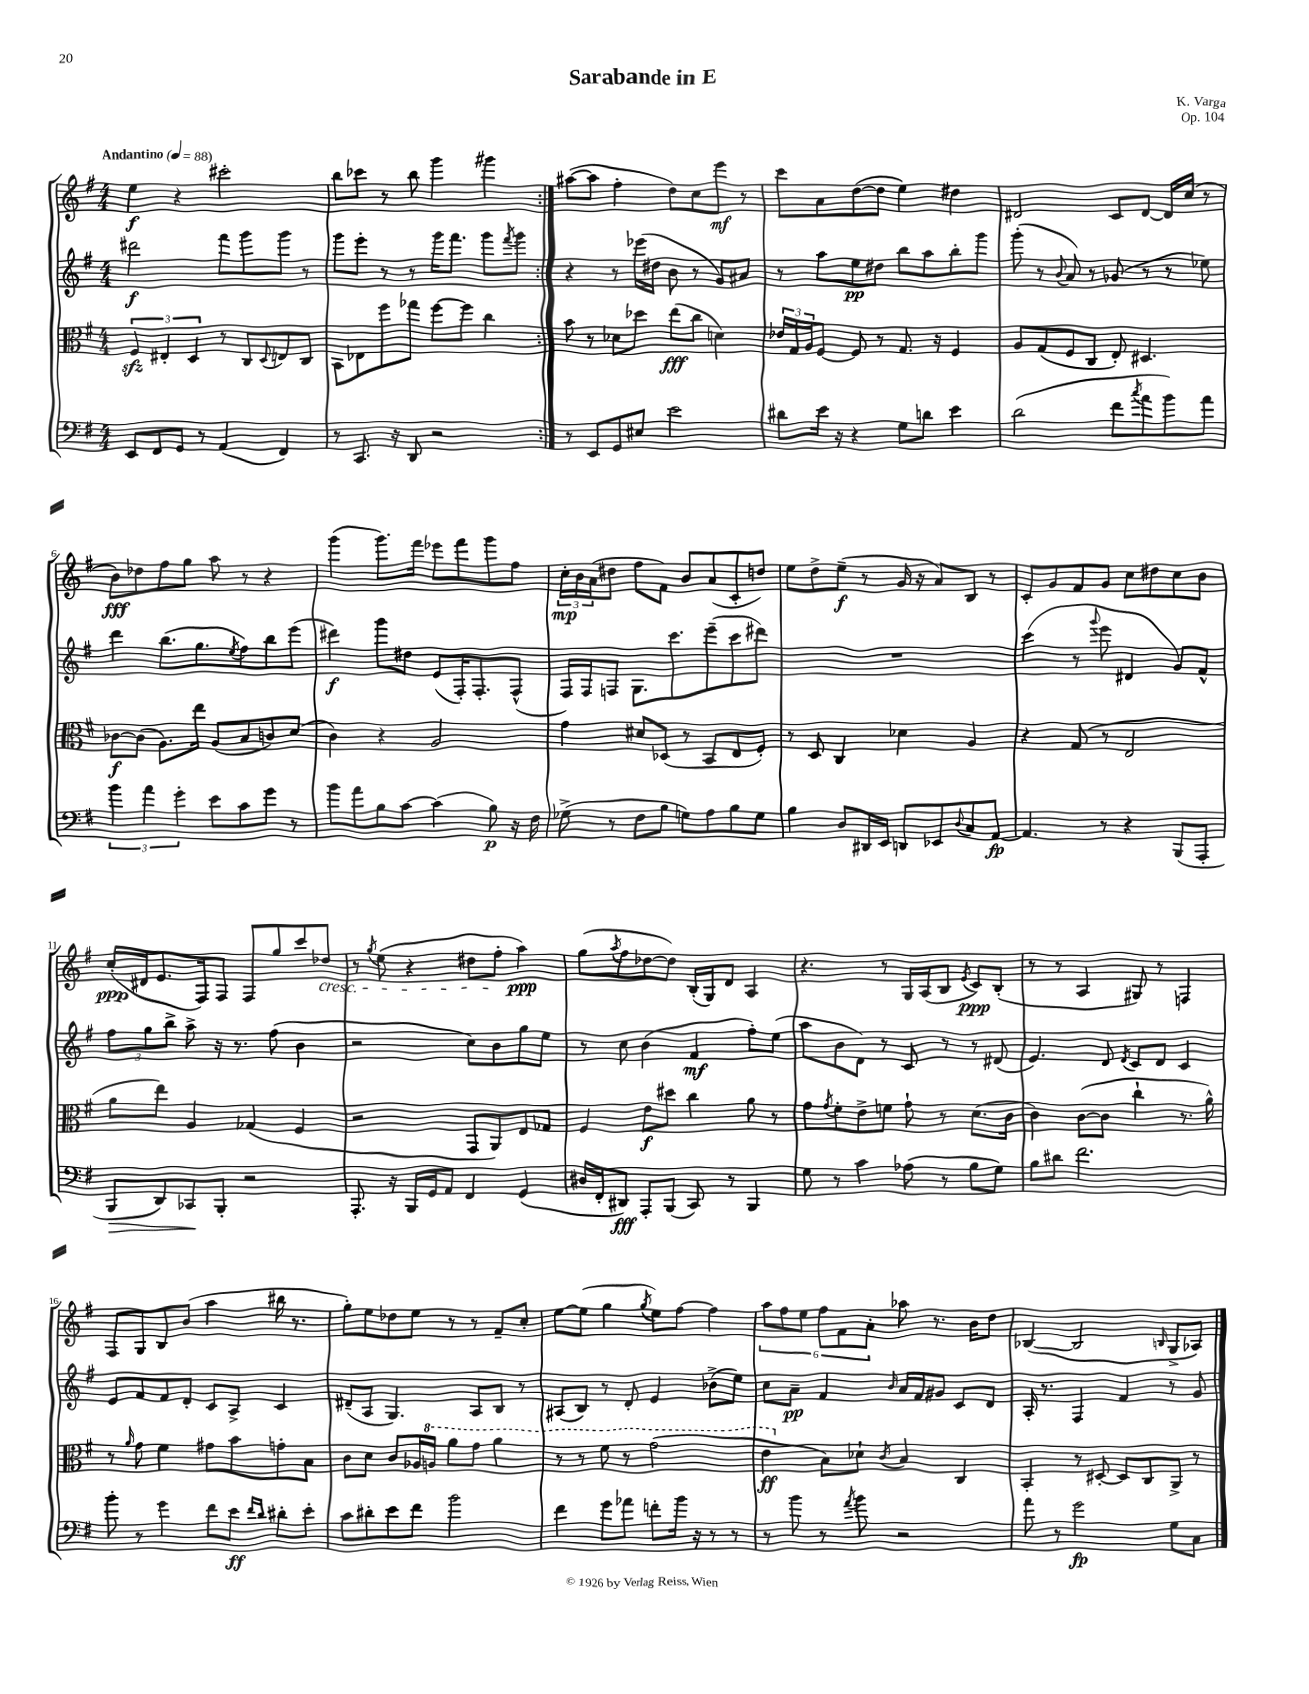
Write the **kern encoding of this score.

**kern	**dynam	**kern	**dynam	**kern	**dynam	**kern	**dynam
*part4	*part4	*part3	*part3	*part2	*part2	*part1	*part1
*staff4	*staff4	*staff3	*staff3	*staff2	*staff2	*staff1	*staff1
*clefF4	*	*clefC3	*	*clefG2	*	*clefG2	*
*k[f#]	*	*k[f#]	*	*k[f#]	*	*k[f#]	*
*M4/4	*	*M4/4	*	*M4/4	*	*M4/4	*
*MM88	*	*MM88	*	*MM88	*	*MM88	*
=1	=1	=1	=1	=1	=1	=1	=1
!	!	!	!	!	!	!LO:TX:a:B:t=Andantino	!
8EE/L	.	6F#zz/	.	2ddd#X\	f	4ee\	f
8FF#/	.	.	.	.	.	.	.
.	.	6E#X'/	.	.	.	.	.
8GG/J	.	.	.	.	.	4r	.
.	.	6D/	.	.	.	.	.
8r	.	.	.	.	.	.	.
(4AA/	.	8r	.	8fff#\L	.	2ccc#X'\	.
.	.	8C/L	.	8ggg\	.	.	.
.	.	8qqD/	.	.	.	.	.
4FF#/)	.	8En/	.	8ggg\J	.	.	.
.	.	8C/J	.	8r	.	.	.
=2	=2	=2	=2	=2	=2	=2	=2
8r	.	8BB\L	.	8ggg\L	.	8bb\L	.
8.CC/	.	8E-X\	.	8eee'\J	.	8ccc-X\J	.
.	.	8ff#\	.	8r	.	8r	.
16r	.	.	.	.	.	.	.
8DD/	.	8gg-X\J	.	8r	.	8bb\	.
2r	.	[8ff#\L	.	16ggg\KL	.	4ggg\	.
.	.	.	.	8.fff#\J	.	.	.
.	.	8ff#\J]	.	.	.	.	.
.	.	4cc\	.	8ggg\L	.	4ggg#X\	.
.	.	.	.	8qfff#/	.	.	.
.	.	.	.	8ggg\J	.	.	.
=3:|!	=3:|!	=3:|!	=3:|!	=3:|!	=3:|!	=3:|!	=3:|!
8r	.	8b\	.	4r	.	([8aa#X\L	.
8EE/L	.	8r	.	.	.	8aa#\J]	.
8GG/	.	8d-X\L	.	8r	.	4ff#'\	.
8E#X/J	.	8dd-X\J	.	(16eee-X\LL	.	.	.
.	.	.	.	16dd#X\JJ	.	.	.
2e\	.	(8ee\L	fff	8b\	.	8dd\L)	.
.	.	8cc\J	.	8r	.	8cc\	.
.	.	4dn\)	.	8g/L)	.	8eee\J	mf
.	.	.	.	8a#X/J	.	8r	.
=4	=4	=4	=4	=4	=4	=4	=4
8d#X\L	.	24e-X/LL	.	8r	.	8ccc\L	.
.	.	24G/	.	.	.	.	.
.	.	24A/J	.	.	.	.	.
16e\Jk	.	[8F#/J	.	8aa\L	.	8a\	.
16r	.	.	.	.	.	.	.
4r	.	8F#/]	.	8ee\	pp	([8dd\	.
.	.	8r	.	8dd#X\J	.	8dd\J]	.
8G\L	.	8.G/	.	8bb\L	.	4ee\)	.
8dn\J	.	.	.	8aa\	.	.	.
.	.	16r	.	.	.	.	.
4e\	.	4F#/	.	8bb'\	.	4dd#X\	.
.	.	.	.	8ggg\J	.	.	.
=5	=5	=5	=5	=5	=5	=5	=5
(2d\	.	8A/L	.	(8ggg'\	.	2d#X/	.
.	.	(8G/	.	8r	.	.	.
.	.	.	.	8qqb/	.	.	.
.	.	8F#/	.	8a/)	.	.	.
.	.	8C/J	.	8r	.	.	.
8f#\L	.	8E'/)	.	(8g-X/	.	8c/L	.
8qcc/	.	.	.	.	.	.	.
8a\	.	4.D#X/	.	8r	.	[8d#/J	.
8b\)	.	.	.	8r	.	16d#/LL]	.
.	.	.	.	.	.	(16cc/JJ	.
8a\J	.	.	.	8ee-X\)	.	8r	.
!!LO:LB:g=z
=6	=6	=6	=6	=6	=6	=6	=6
6b\	.	[8c-X\L	f	4ddd\	.	8b\L)	fff
.	.	(8c-\J]	.	.	.	8dd-X\	.
6a\	.	.	.	.	.	.	.
.	.	8.A\L)	.	(8.bb\L	.	8ff#\	.
6g'\	.	.	.	.	.	.	.
.	.	.	.	.	.	8gg\J	.
.	.	16ee\Jk	.	8.gg\	.	.	.
8e\L	.	(8A/L	.	.	.	8aa\	.
.	.	.	.	8qee/	.	.	.
8c\	.	8B/	.	8ff#\)	.	8r	.
8g\J	.	8cn/)	.	8bb\	.	4r	.
8r	.	(8d/J	.	(8eee\J	.	.	.
=7	=7	=7	=7	=7	=7	=7	=7
8b\L	.	4c\)	.	4ddd#X\)	f	(4ggg\	.
8a\	.	.	.	.	.	.	.
8B\	.	4r	.	8ggg\L	.	8.ggg\L)	.
[8c\J	.	.	.	8dd#X\J	.	.	.
.	.	.	.	.	.	16fff#\Jk	.
(4c\]	.	2A/	.	(8e/L	.	8eee-X\L	.
.	.	.	.	16F#'/K)	.	8fff#\	.
.	.	.	.	8.F#'/	.	.	.
8B\)	p	.	.	.	.	8ggg\	.
16r	.	.	.	(8F#^^/J	.	8ff#\J	.
16F#\	.	.	.	.	.	.	.
=8	=8	=8	=8	=8	=8	=8	=8
(8G-X^\	.	4g\	.	16F#/LL)	.	24cc'\LL	mp
.	.	.	.	.	.	24b\	.
.	.	.	.	16F#/J	.	.	.
.	.	.	.	.	.	(24a\J	.
8r	.	.	.	8Fn/J	.	8dd#X\J	.
8F#\L	.	8d#X/L	.	8.G\L	.	8ff#\L	.
8B\J	.	(8D-X/J	.	.	.	8f#\J)	.
.	.	.	.	8.ccc\	.	.	.
8Gn\L)	.	8r	.	.	.	8b/L	.
8A\	.	8BB/L	.	(8eee~\	.	(8a/	.
8B\	.	8E/	.	8ccc\	.	8c'/	.
8G\J	.	8F#'/J)	.	8ddd#X\J)	.	8ddn/J)	.
=9	=9	=9	=9	=9	=9	=9	=9
4B\	.	8r	.	1r	.	8ee\L	.
.	.	8D/	.	.	.	8dd^\	.
8D/L	.	4C/	.	.	.	(8ee~\J	f
16DD#X/L	.	.	.	.	.	8r	.
16EE/JJ	.	.	.	.	.	.	.
8DDn/L	.	4d-X\	.	.	.	16g/	.
.	.	.	.	.	.	16r	.
8EE-X/	.	.	.	.	.	8a/L)	.
8qqD/	.	.	.	.	.	.	.
8C/	.	4A/	.	.	.	8B/J	.
[8AA/J	fp	.	.	.	.	8r	.
=10	=10	=10	=10	=10	=10	=10	=10
4.AA/]	.	4r	.	(4ccc\	.	8c'/L	.
.	.	.	.	.	.	8g/	.
.	.	(8G/	.	8r	.	8f#/	.
.	.	.	.	8qqggg/	.	.	.
8r	.	8r	.	8eee\	.	8g/J	.
4r	.	2E/	.	4d#X/	.	8cc\L	.
.	.	.	.	.	.	8dd#X\	.
(8BBB/L	.	.	.	8g/L)	.	8cc\	.
8AAA'/J	.	.	.	8f#^^/J	.	8b\J	.
!!LO:LB:g=z
=11	=11	=11	=11	=11	=11	=11	=11
!	!LO:HP:b	!	!	!	!	!	!
8BBB/L	>	8a\L	.	12ff#\L	.	(16cc'/LL	ppp
.	.	.	.	.	.	16d#X/J	.
.	.	.	.	12gg\	.	.	.
8DD/)	.	8ee\J)	.	.	.	8.e/	.
.	.	.	.	12bb^\J	.	.	.
8CC-X/	.	4A/	.	8aa^\	.	.	.
.	.	.	.	.	.	16F#/k)	.
8BBB'/J	]	.	.	16r	.	8F#/J	.
.	.	.	.	8.r	.	.	.
2r	.	(4G-X/	.	.	.	8F#/L	.
.	.	.	.	(8ff#\	.	8gg/	.
.	.	4F#/	.	4b\	.	8ccc/	.
!	!	!	!	!	!	!LO:TX:b:i:t=cresc.	!
.	.	.	.	.	.	8dd-X/J	.
=12	=12	=12	=12	=12	=12	=12	=12
8.AAA'/	.	2r	.	2r	.	8r	.
.	.	.	.	.	.	8qgg/	.
.	.	.	.	.	.	(8ee\	.
16r	.	.	.	.	.	.	.
16BBB/LL	.	.	.	.	.	4r	.
16GG/J	.	.	.	.	.	.	.
8AA/J	.	.	.	.	.	.	.
4FF#/	.	8GG/L	.	8cc\L)	.	8dd#X\L	.
.	.	8AA/)	.	8b\	.	8ff#'\J	.
(4GG/	.	8E/	.	8gg\	.	4aa\)	ppp
.	.	8G-X/J	.	8ee\J	.	.	.
=13	=13	=13	=13	=13	=13	=13	=13
16D#X/LL	.	4F#/	.	8r	.	(8gg\L	.
16FF#'/J	.	.	.	.	.	.	.
.	.	.	.	.	.	8qaa/	.
8DD#X/J)	fff	.	.	8cc\	.	8ff#\	.
8AAA'/L	.	8e\L	f	(4b\	.	[8dd-X\	.
(8BBB/J	.	8dd#X\J	.	.	.	8dd-\J])	.
8CC/)	.	4cc\	.	4f#/	mf	(16B'/LL	.
.	.	.	.	.	.	16G/J)	.
8r	.	.	.	.	.	8d/J	.
4BBB/	.	8a\	.	8ff#'\L)	.	4A/	.
.	.	8r	.	(8ee\J	.	.	.
=14	=14	=14	=14	=14	=14	=14	=14
8G\	.	8g\L	.	8aa\L	.	4.r	.
.	.	8qg/	.	.	.	.	.
8r	.	8f#'\	.	8b\	.	.	.
4c\	.	8e^\	.	8d\J)	.	.	.
.	.	8fn\J	.	8r	.	8r	.
(8A-X\	.	8g`\	.	8c/	.	16G/LL	.
.	.	.	.	.	.	(16A/J	.
8r	.	8r	.	8r	.	8B/J	.
.	.	.	.	.	.	8qe/	.
8B\L	.	(8.d\L	.	8r	.	8c/L)	ppp
8G\J)	.	.	.	(8d#X/	.	(8B'/J	.
.	.	16c\Jk	.	.	.	.	.
=15	=15	=15	=15	=15	=15	=15	=15
8B\L	.	4c\)	.	4.e/)	.	8r	.
8d#X\J	.	.	.	.	.	8r	.
2.f#\	.	([8c\L	.	.	.	4A/	.
.	.	8c\J]	.	8d/	.	.	.
.	.	.	.	8qd/	.	.	.
.	.	4cc`\	.	8c/L	.	8G#X/)	.
.	.	.	.	8d/J	.	8r	.
.	.	8.r	.	4c/	.	4Fn/	.
.	.	16a^^\)	.	.	.	.	.
!!LO:LB:g=z
=16	=16	=16	=16	=16	=16	=16	=16
8b'\	.	8r	.	8e/L	.	8F#/L	.
.	.	16qqa/	.	.	.	.	.
8r	.	8g\	.	8f#/	.	8G/	.
4g\	.	4f#\	.	8f#/	.	8B/	.
.	.	.	.	8d'/J	.	(8b/J	.
8f#\L	.	8g#X\L	.	8c/L	.	4aa\	.
8e\J	ff	8b\	.	8A^/J	.	.	.
16qqf#/LL	.	.	.	.	.	.	.
16qqd/JJ	.	.	.	.	.	.	.
8d#X'\L	.	8gn'\	.	4c/	.	16bb#X\	.
.	.	.	.	.	.	8.r	.
8e'\J	.	8B\J	.	.	.	.	.
=17	=17	=17	=17	=17	=17	=17	=17
8c\L	.	8c\L	.	(8d#X~/L	.	8gg'\L)	.
8d#X'\	.	8d\J	.	8A/J	.	8ee\	.
8e\	.	8c/L	.	4.G/)	.	8dd-X\	.
8f#\J	.	16A-X/L	.	.	.	8ee\J	.
*	*	*8va	*	*	*	*	*
.	.	16an/JJ	.	.	.	.	.
2b\	.	8aa\L	.	.	.	8r	.
.	.	8gg\J	.	8A/L	.	8r	.
.	.	4aa\	.	8B/J	.	8f#~/L	.
.	.	.	.	8r	.	8cc'/J	.
=18	=18	=18	=18	=18	=18	=18	=18
4f#\	.	8r	.	(8A#X/L	.	[8ee\L	.
.	.	8r	.	8B/J)	.	(8ee\J]	.
8g\L	.	8ff#\	.	8r	.	4gg\	.
8a-X\J	.	8r	.	8d'/	.	.	.
.	.	.	.	.	.	8qgg/	.
8fn'\L	.	(2gg\	.	4e/	.	8ee\L)	.
16b\Jk	.	.	.	.	.	[8ff#\J	.
16r	.	.	.	.	.	.	.
8r	.	.	.	(8b-X^\L	.	4ff#\]	.
8r	.	.	.	8ee\J)	.	.	.
=19	=19	=19	=19	=19	=19	=19	=19
8r	.	4ee\	ff	8cc\L	.	12aa\L	.
.	.	.	.	.	.	12ff#\	.
8b\	.	.	.	8a~\J	pp	.	.
.	.	.	.	.	.	12ee\J	.
*	*	*X8va	*	*	*	*	*
8r	.	8B\L)	.	4f#/	.	12ff#\L	.
.	.	.	.	.	.	12f#\	.
8qa/	.	.	.	.	.	.	.
8b\	.	8d-X`\J	.	.	.	.	.
.	.	.	.	.	.	12a'\J	.
.	.	8qc/	.	16qqb/	.	.	.
2r	.	4B/	.	16a/LL	.	8aa-X\	.
.	.	.	.	16f#/J	.	.	.
.	.	.	.	8g#X/J	.	8.r	.
.	.	4C/	.	8c/L	.	.	.
.	.	.	.	.	.	16b\KL	.
.	.	.	.	8d/J	.	8dd\J	.
=20	=20	=20	=20	=20	=20	=20	=20
8a\	.	4BB'/	.	16A'/	.	([4B-X/	.
.	.	.	.	8.r	.	.	.
8r	.	.	.	.	.	.	.
2g\	fp	8r	.	4F#/	.	2B-/]	.
.	.	[8D#X'/	.	.	.	.	.
.	.	8D#/L]	.	4f#/	.	.	.
.	.	8C/	.	.	.	.	.
.	.	.	.	.	.	16qqBn/	.
8G\L	.	8AA^/J	.	8r	.	8G^/L	.
8C\J	.	8r	.	8g/	.	8A-X/J)	.
==	==	==	==	==	==	==	==
*-	*-	*-	*-	*-	*-	*-	*-
